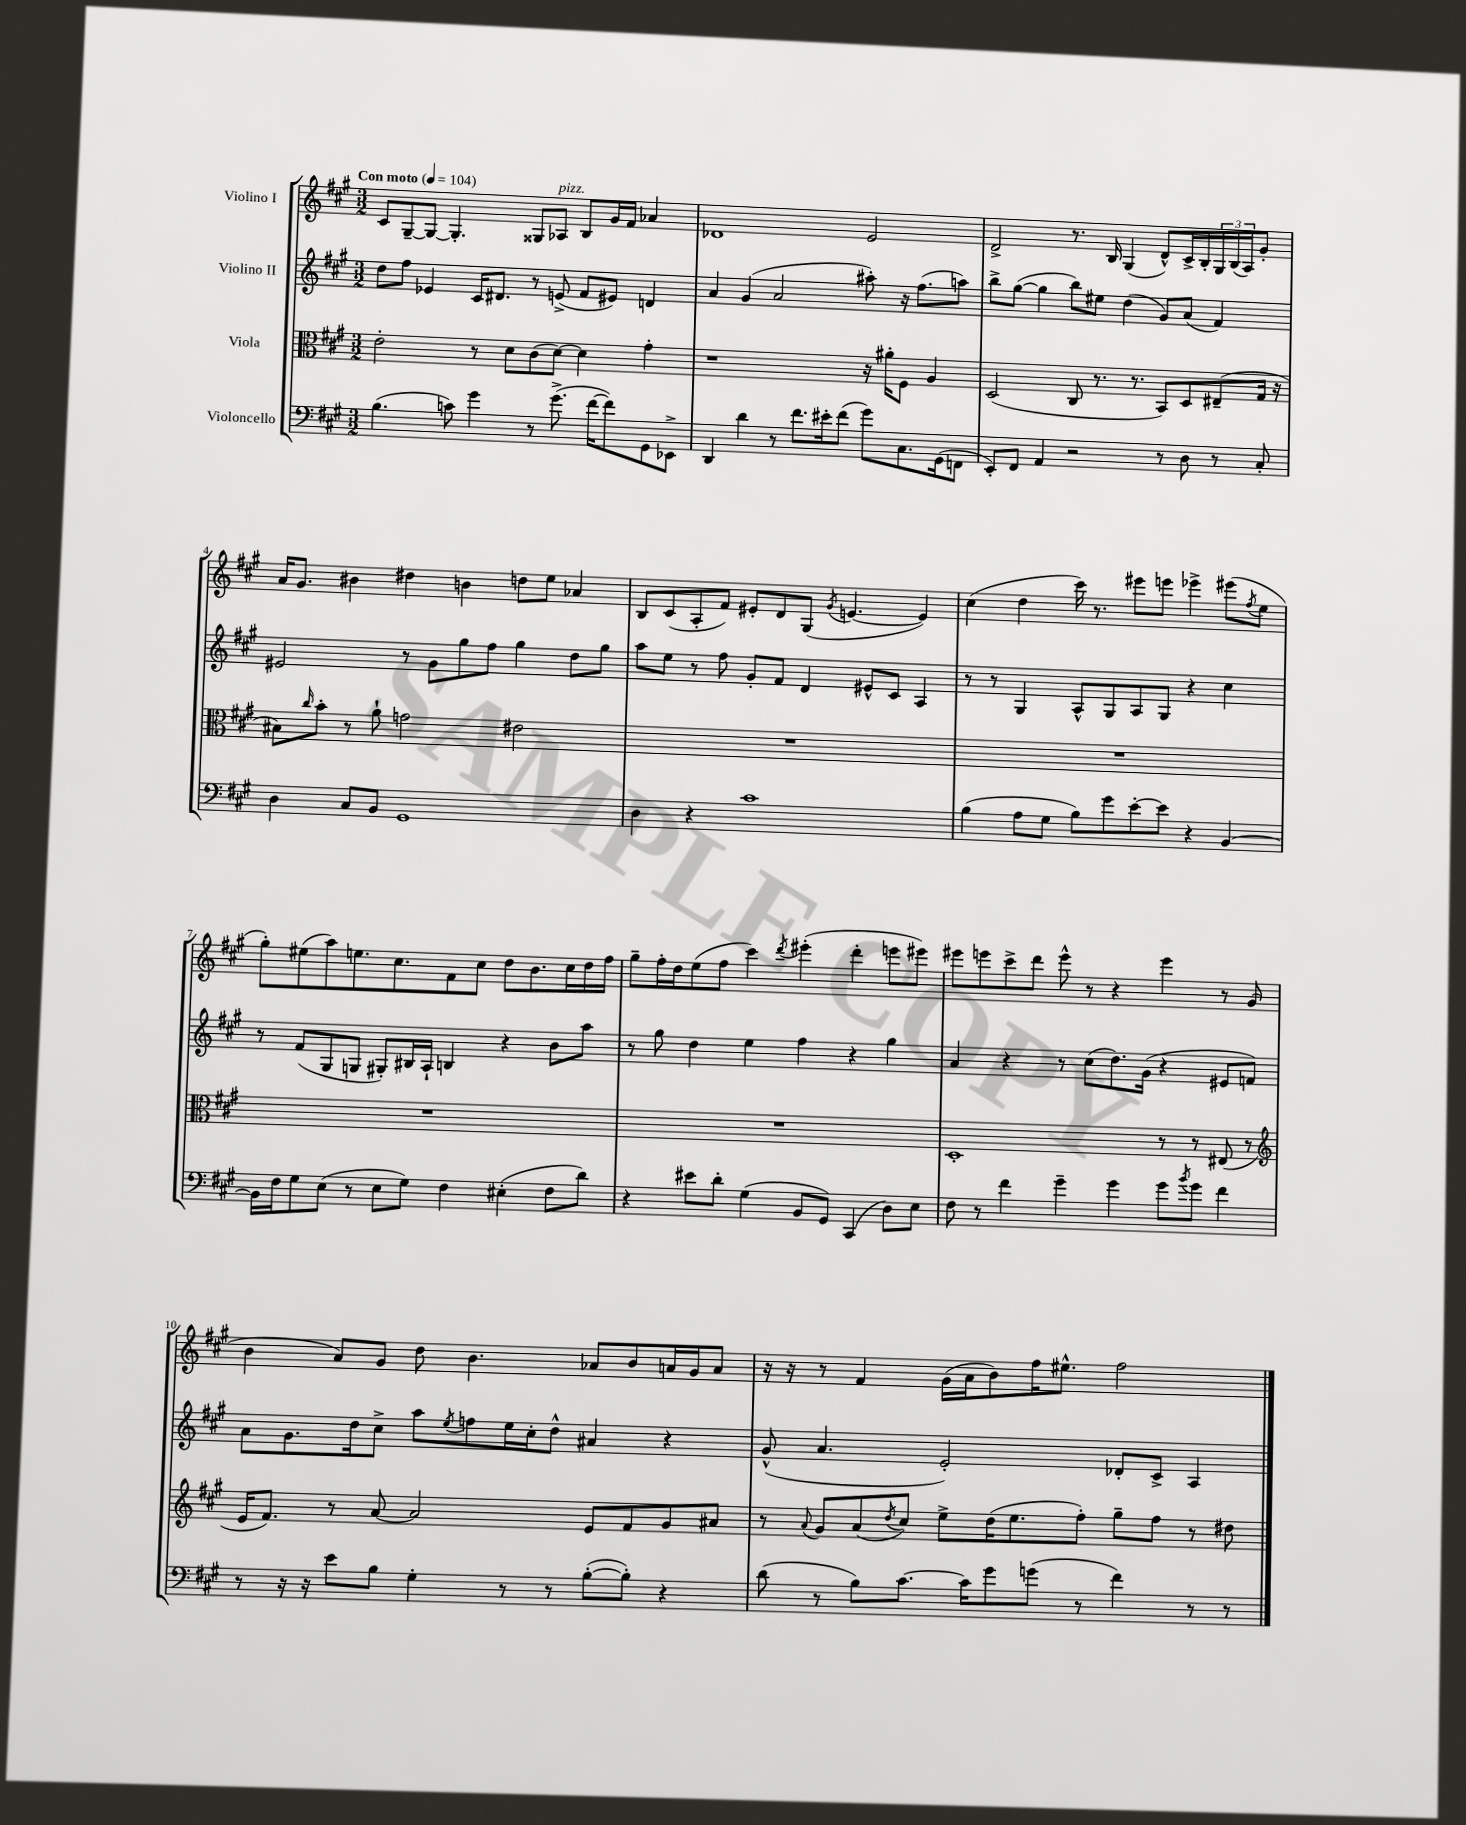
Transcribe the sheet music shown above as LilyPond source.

<<
\new StaffGroup <<
\new Staff = "s0" \with { instrumentName = "Violino I" } {
    \clef treble \key a \major \numericTimeSignature \time 3/2 \tempo "Con moto" 4 = 104
    cis'8 gis8~-- gis8~ gis4.-. gisis8 aes8^\markup { \italic "pizz." } b8 gis'16 fis'16 aes'4 |
    des'1 e'2 |
    d'2-> r8. b16 gis4( d'8-^) cis'16-> b16-. \tuplet 3/2 { gis16 b16( a16) } gis'8-. |
    a'16 gis'8. bis'4 dis''4 b'4 d''8 e''8 aes'4 |
    b8 cis'8( a8-. fis'8) eis'8-. d'8 gis8( \acciaccatura { gis'8 } e'4.~ e'4) |
    cis''4( d''4 cis'''16) r8. eis'''8 e'''8 ees'''4-> eis'''8( \acciaccatura { fis''8 } e''8 |
    gis''8-.) eis''8( a''8) e''8. cis''8. fis'8 cis''8 d''8 b'8. cis''16 d''16 fis''16 |
    gis''8-- fis''16-. d''16 e''8( fis''8 cis'''4) \acciaccatura { d'''8 } eis'''4-.( d'''4-. e'''8 eis'''8) |
    eis'''8 e'''8 cis'''8-> d'''8 e'''8-^ r8 r4 e'''4 r8 gis'8( |
    b'4 a'8) gis'8 d''8 b'4. aes'8 b'8 a'16 gis'16 a'8 |
    r16 r16 r8 fis'4 gis'16( a'16 b'8) fis''16 eis''8.-^ fis''2 \bar "|." |
}
\new Staff = "s1" \with { instrumentName = "Violino II" } {
    \clef treble \key a \major \numericTimeSignature \time 3/2
    d''8 fis''8 ees'4 cis'16 dis'8. r8 e'8->( fis'8 eis'8) d'4 |
    a'4 gis'4( a'2 ais''8-.) r16 fis''8.( a''8) |
    b''8-> gis''8~( gis''4 b''8) eis''8 d''4( gis'8) a'8( fis'4) |
    eis'2 r8 gis'8 gis''8 fis''8 gis''4 d''8 gis''8 |
    a''8 e''8 r8 fis''8 gis'8-. fis'8 d'4 eis'8-^ cis'8 a4 |
    r8 r8 gis4 a8-^ gis8 a8 gis8 r4 cis''4 |
    r8 fis'8( gis8 g8 gis8-.) bis16 a16-! b4 r4 b'8 a''8 |
    r8 gis''8 d''4 e''4 fis''4 r4 gis''4 |
    a'4 r4 r8 cis''8( d''8.) gis'16( r4 eis'8 f'8) |
    a'8 gis'8. d''16 cis''8-> a''8 \acciaccatura { e''8 } f''8 e''16 cis''16-. d''8-^ ais'4 r4 |
    gis'8-^( a'4. e'2-.) des'8-. cis'8-> a4 \bar "|." |
}
\new Staff = "s2" \with { instrumentName = "Viola" } {
    \clef alto \key a \major \numericTimeSignature \time 3/2
    e'2-. r8 d'8 cis'8( d'8~) d'4 gis'4-. |
    r1 r16 ais'16-. fis8 a4 |
    d2( cis8 r8. r8. b,8) d8 eis8--( gis16 r16 |
    bis8) \grace { cis''16 } b'8-. r8 a'8-! g'2 eis'2 |
    R1. |
    R1. |
    R1. |
    R1. |
    d1-. r8 r8 eis8( r8 |
    \clef treble e'16 fis'8.) r8 a'8~ a'2 e'8 fis'8 gis'8 ais'8 |
    r8 \appoggiatura { a'8 } gis'8 a'8( \acciaccatura { d''8 } cis''8) e''8-> d''16( e''8. fis''8-.) gis''8-- fis''8 r8 dis''8 \bar "|." |
}
\new Staff = "s3" \with { instrumentName = "Violoncello" } {
    \clef bass \key a \major \numericTimeSignature \time 3/2
    b4.( c'8) gis'4 r8 gis'8.->( fis'16~ fis'8) gis,8 ees,8-> |
    d,4 d'4 r8 fis'8. eis'16-. fis'8( gis'8) cis8. gis,16( f,8 |
    e,8-.) fis,8 a,4 r2 r8 d8 r8 cis8-. |
    d4 cis8 b,8 gis,1 |
    d4 r4 cis'1 |
    b4( a8 gis8 b8) gis'8 e'8~-. e'8 r4 b,4~ |
    b,16 fis16 gis8 e8( r8 e8 gis8) fis4 eis4-.( fis8 d'8) |
    r4 eis'8 d'8-. gis4( b,8 gis,8) cis,4( d8) e8 |
    fis8 r8 fis'4 gis'4-- gis'4 gis'8 \acciaccatura { b'8 } gis'8 fis'4 |
    r8 r16 r16 e'8 b8 gis4-. r8 r8 b8~-.( b8-.) r4 |
    d'8( r8 b8) cis'8.~ cis'16 gis'8 g'8( r8 fis'4) r8 r8 \bar "|." |
}
>>
>>
